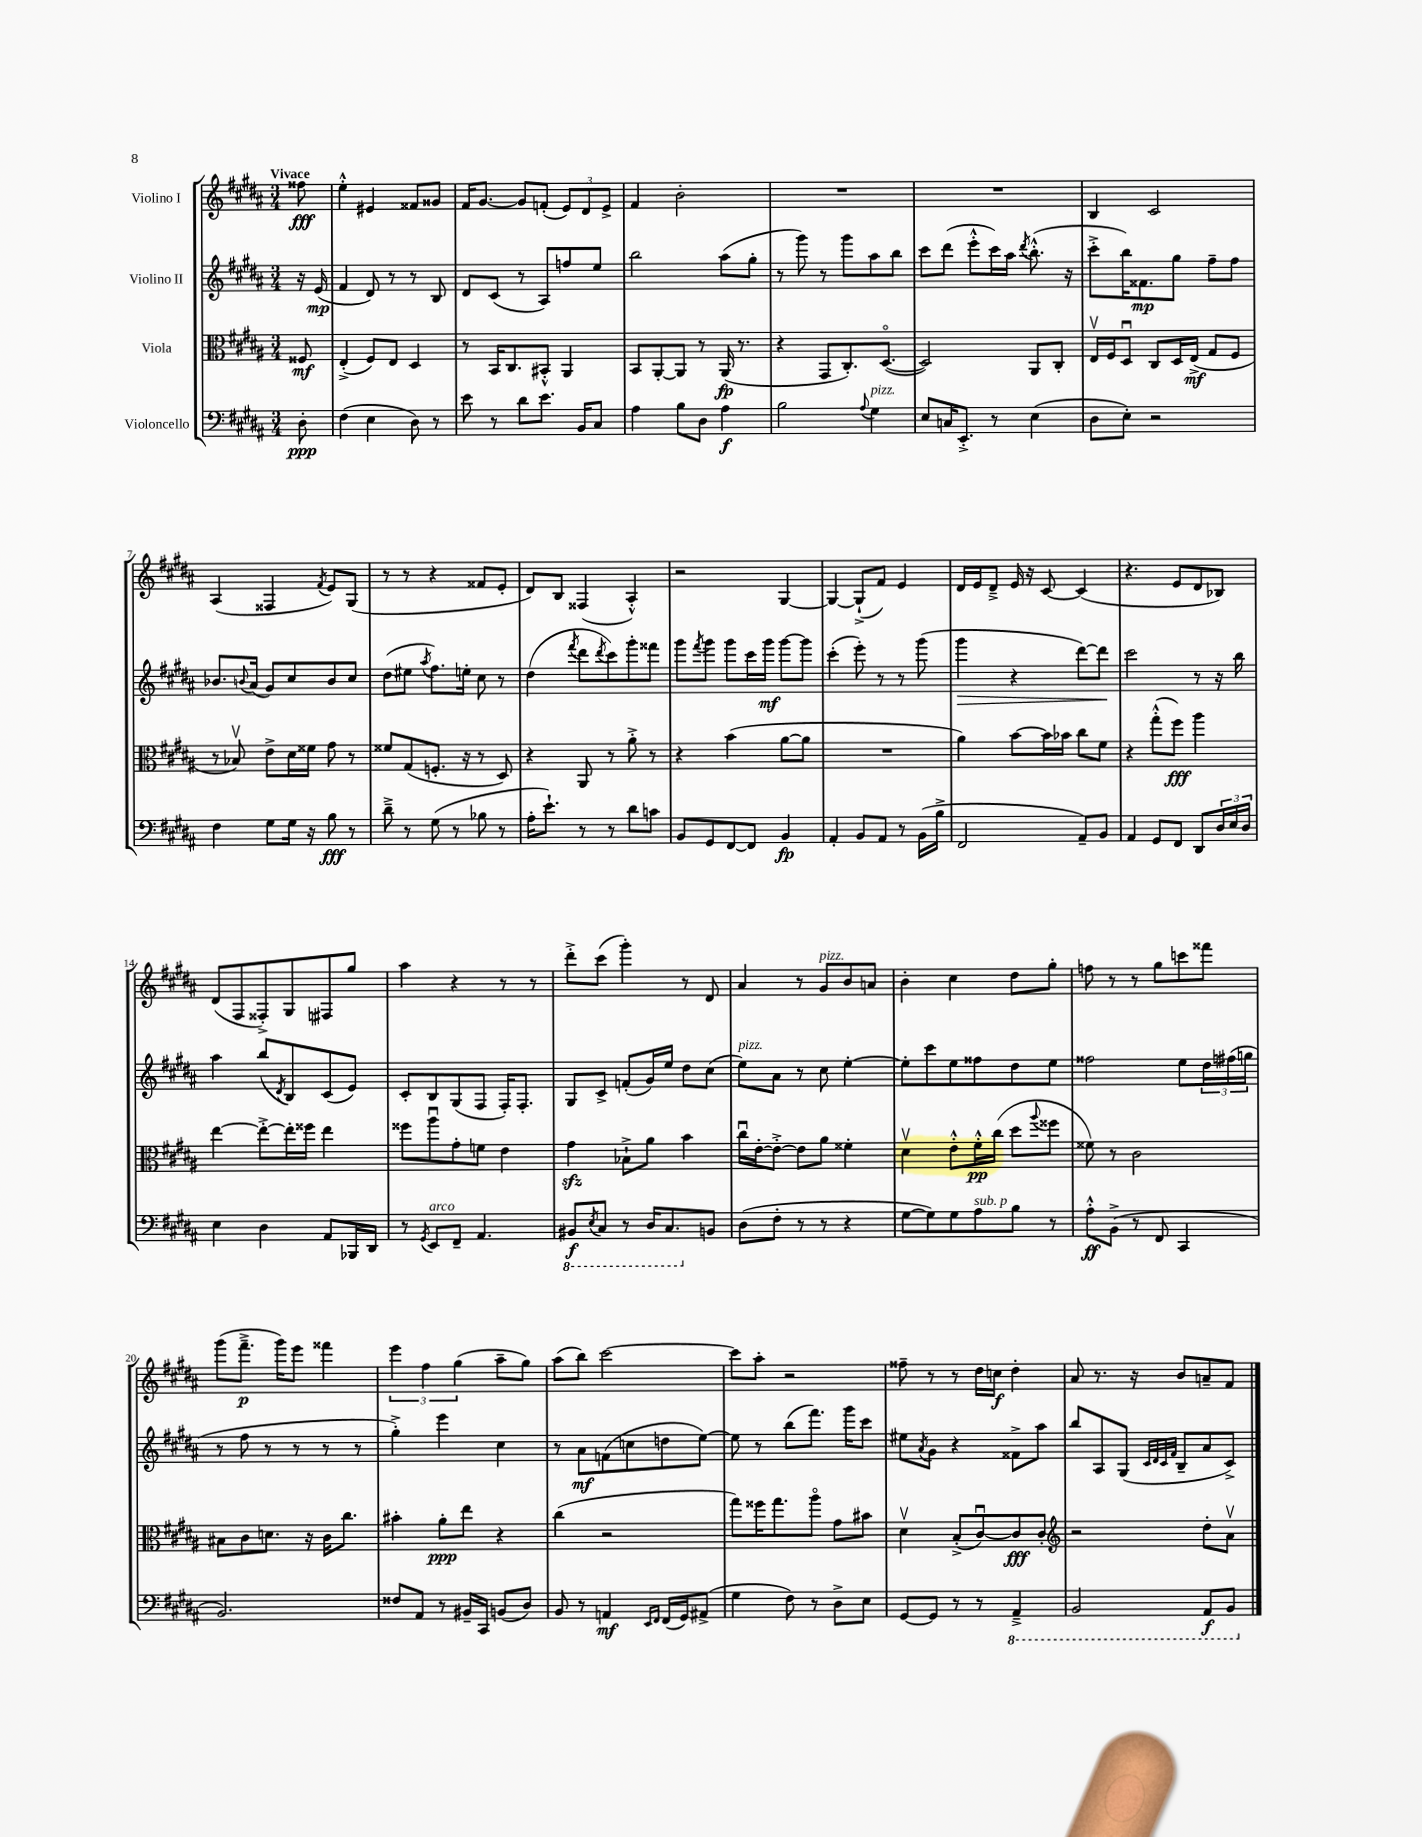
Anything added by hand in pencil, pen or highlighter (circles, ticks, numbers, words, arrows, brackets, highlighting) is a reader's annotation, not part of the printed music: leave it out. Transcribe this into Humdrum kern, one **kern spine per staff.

**kern	**dynam	**kern	**dynam	**kern	**dynam	**kern	**dynam
*part4	*part4	*part3	*part3	*part2	*part2	*part1	*part1
*staff4	*staff4	*staff3	*staff3	*staff2	*staff2	*staff1	*staff1
*I"Violoncello	*	*I"Viola	*	*I"Violino II	*	*I"Violino I	*
*clefF4	*	*clefC3	*	*clefG2	*	*clefG2	*
*k[f#c#g#d#a#]	*	*k[f#c#g#d#a#]	*	*k[f#c#g#d#a#]	*	*k[f#c#g#d#a#]	*
*M3/4	*	*M3/4	*	*M3/4	*	*M3/4	*
=	=	=	=	=	=	=	=
!	!	!	!	!	!	!LO:TX:a:B:t=Vivace	!
8D#'\	ppp	8F##X/	mf	16r	.	8ff##X\	fff
.	.	.	.	(16e/	mp	.	.
=1	=1	=1	=1	=1	=1	=1	=1
(4F#\	.	(4E'^/	.	4f#/	.	4ee'^^\	.
4E\	.	8F#/L)	.	8d#/)	.	4e#X/	.
.	.	8E/J	.	8r	.	.	.
8D#\)	.	4D#/	.	8r	.	8f##X/L	.
8r	.	.	.	8B/	.	8g##X/J	.
=2	=2	=2	=2	=2	=2	=2	=2
8e\	.	8r	.	8d#/L	.	16f#/KL	.
.	.	.	.	.	.	[8.g#/J	.
8r	.	16BB/KL	.	(8c#/J	.	.	.
.	.	8.C#/	.	.	.	.	.
8d#\L	.	.	.	8r	.	8g#/L]	.
8.e\J	.	8BB#X'^^/J	.	8A#/L)	.	(8fn'/J	.
.	.	4AA#/	.	8ffn/	.	12e/L)	.
16BB/KL	.	.	.	.	.	.	.
.	.	.	.	.	.	12d#/	.
8C#/J	.	.	.	8ee/J	.	.	.
.	.	.	.	.	.	12e^/J	.
=3	=3	=3	=3	=3	=3	=3	=3
4A#\	.	8BB/L	.	2bb\	.	4f#/	.
.	.	[8AA#'/	.	.	.	.	.
8B\L	.	8AA#/J]	.	.	.	2b'\	.
8D#\J	.	8r	.	.	.	.	.
4A#\	f	(16AA#/	fp	(8aa#\L	.	.	.
.	.	8.r	.	.	.	.	.
.	.	.	.	8gg#'\J	.	.	.
=4	=4	=4	=4	=4	=4	=4	=4
2B\	.	4r	.	8r	.	2.r	.
.	.	.	.	8ggg#\)	.	.	.
.	.	8GG#/L	.	8r	.	.	.
.	.	8.C#'/)	.	8ggg#\L	.	.	.
8qqA#/	.	.	.	.	.	.	.
!LO:TX:a:i:t=pizz.	!	!	!	!	!	!	!
4G#\	.	.	.	8aa#\	.	.	.
.	.	([8.D#/J	.	.	.	.	.
.	.	.	.	8bb\J	.	.	.
=5	=5	=5	=5	=5	=5	=5	=5
8E/L	.	2D#/])	.	8ccc#\L	.	2.r	.
16Cn/K	.	.	.	(8ddd#\J	.	.	.
8.EE'^/J	.	.	.	.	.	.	.
.	.	.	.	8eee'^^\L	.	.	.
8r	.	.	.	16ccc#\L)	.	.	.
.	.	.	.	16aa#\JJ	.	.	.
.	.	.	.	8qddd#/	.	.	.
(4E\	.	8AA#/L	.	(8.bb'^^\	.	.	.
.	.	8C#'/J	.	.	.	.	.
.	.	.	.	16r	.	.	.
=6	=6	=6	=6	=6	=6	=6	=6
8D#\L	.	16Ev/LL	.	8ccc#'^\L	.	4B/	.
.	.	16F#/J	.	.	.	.	.
8E'\J)	.	8D#u/J	.	16bb\K)	.	.	.
.	.	.	.	8.f##X\	mp	.	.
2r	.	8C#/L	.	.	.	2c#/	.
.	.	16D#/L	.	8gg#\J	.	.	.
.	.	(16E^/JJ	mf	.	.	.	.
.	.	8G#/L	.	8ff#~\L	.	.	.
.	.	8F#/J	.	8ff#\J	.	.	.
!!LO:LB:g=z
=7	=7	=7	=7	=7	=7	=7	=7
4F#\	.	8r	.	8.b-X/L	.	(4A#/	.
.	.	8B-Xv/)	.	.	.	.	.
.	.	.	.	8qqbn/	.	.	.
.	.	.	.	(16a#/Jk	.	.	.
8G#\L	.	8e^\L	.	8g#/L)	.	4F##X/	.
16G#\Jk	.	16d#\L	.	8cc#/	.	.	.
16r	.	16f##X\JJ	.	.	.	.	.
.	.	.	.	.	.	8qf#/	.
8B\	fff	8g#\	.	8b/	.	8e/L)	.
8r	.	8r	.	8cc#/J	.	(8G#/J	.
=8	=8	=8	=8	=8	=8	=8	=8
8d#~^\	.	8f##X/L	.	(8dd#\L	.	8r	.
8r	.	(8G#/	.	8ee#X\J	.	8r	.
.	.	.	.	8qaa#/	.	.	.
(8G#\	.	8.Fn'/J	.	8.ff#\L)	.	4r	.
8r	.	.	.	.	.	.	.
.	.	16r	.	16een'\Jk	.	.	.
8B-X\	.	8r	.	8cc#\	.	8f##X/L	.
8r	.	8D#/)	.	8r	.	8e'/J	.
=9	=9	=9	=9	=9	=9	=9	=9
16A#'\KL	.	4r	.	(4dd#\	.	8d#/L)	.
8.e`\J)	.	.	.	.	.	.	.
.	.	.	.	.	.	8B/J	.
.	.	.	.	8qfff#/	.	.	.
8r	.	8AA#/	.	8ddd#\L	.	(4F##X/	.
.	.	.	.	8qddd#/	.	.	.
8r	.	8r	.	8ccc#\)	.	.	.
8d#\L	.	8a#'^\	.	8ggg#'\	.	4A#'^^/)	.
8cn\J	.	8r	.	8fff##X\J	.	.	.
=10	=10	=10	=10	=10	=10	=10	=10
8BB/L	.	4r	.	8ggg#\L	.	2r	.
.	.	.	.	8qfff#/	.	.	.
8GG#/	.	.	.	8ggg#\J	.	.	.
[8FF#/	.	(4b\	.	8ggg#\L	.	.	.
8FF#/J]	.	.	.	16ccc#\L	.	.	.
.	.	.	.	16ggg#\JJ	mf	.	.
4BB/	fp	[8a#\L	.	[8ggg#\L	.	[4G#/	.
.	.	8a#\J]	.	8ggg#\J]	.	.	.
=11	=11	=11	=11	=11	=11	=11	=11
4AA#'/	.	2.r	.	(4ccc#'\	.	4G#/_	.
8BB/L	.	.	.	8eee'\)	.	(8G#`^/L]	.
8AA#/J	.	.	.	8r	.	8f#/J)	.
8r	.	.	.	8r	.	4e/	.
(16BB\LL	.	.	.	(8ggg#\	.	.	.
16B^\JJ	.	.	.	.	.	.	.
=12	=12	=12	=12	=12	=12	=12	=12
!	!	!	!	!	!LO:HP:b	!	!
2FF#/	.	4a#\)	.	4ggg#\	>	16d#/LL	.
.	.	.	.	.	.	16e/J	.
.	.	.	.	.	.	8d#~^/J	.
.	.	[8b\L	.	4r	.	16e/	.
.	.	.	.	.	.	16r	.
.	.	16b\L]	.	.	.	[8c#/	.
.	.	16b-X\JJ	.	.	.	.	.
8AA#~/L)	.	8cc#\L	.	[8ddd#\L)	.	(4c#/]	.
8BB/J	.	8f#\J	.	8ddd#\J]	.	.	.
.	.	.	.	.	]	.	.
=13	=13	=13	=13	=13	=13	=13	=13
4AA#/	.	4r	.	2ccc#\	.	4.r	.
8GG#/L	.	(8gg#'^^\L	.	.	.	.	.
8FF#/J	.	8ff#\J)	fff	.	.	8e/L	.
8DD#/L	.	4aa#\	.	8r	.	8d#/	.
24D#/L	.	.	.	16r	.	8B-X/J)	.
24E/	.	.	.	.	.	.	.
.	.	.	.	16bb\	.	.	.
24D#/JJ	.	.	.	.	.	.	.
!!LO:LB:g=z
=14	=14	=14	=14	=14	=14	=14	=14
4E\	.	[4ee\	.	4aa#\	.	(8d#/L	.
.	.	.	.	.	.	8F#/	.
4D#\	.	8ee'^\L_	.	(8bb/L	.	8F##X'^/)	.
.	.	.	.	8qd#/	.	.	.
.	.	16ee'\L]	.	8B/)	.	8G#/	.
.	.	16ff##X\JJ	.	.	.	.	.
8AA#/L	.	4ee\	.	(8c#/	.	8F#X/	.
16BBB-X/L	.	.	.	8e/J)	.	8gg#/J	.
16DD#/JJ	.	.	.	.	.	.	.
=15	=15	=15	=15	=15	=15	=15	=15
8r	.	8ff##X\L	.	8c#'/L	.	4aa#\	.
8qGG#/	.	.	.	.	.	.	.
!LO:TX:a:i:t=arco	!	!	!	!	!	!	!
8EE/L	.	8aa#u\	.	8B/	.	.	.
8FF#~/J	.	8g#'\	.	(8G#/	.	4r	.
4.AA#/	.	8fn\J	.	8F#/J	.	.	.
.	.	4e\	.	16F#'/KL)	.	8r	.
.	.	.	.	8.F#'/J	.	.	.
.	.	.	.	.	.	8r	.
=16	=16	=16	=16	=16	=16	=16	=16
*8ba	*	*	*	*	*	*	*
8BBB#X/L	f	4g#zz\	.	8G#/L	.	8ddd#'^\L	.
8qEE/	.	.	.	.	.	.	.
8CC#/J	.	.	.	8c#^/J	.	(8ccc#\J	.
8r	.	8B-X`^\L	.	(8fn'/L	.	4ggg#'\)	.
16DD#/KL	.	8a#\J	.	16g#/L)	.	.	.
8.CC#/	.	.	.	16ee/JJ	.	.	.
.	.	4b\	.	8dd#\L	.	8r	.
*X8ba	*	*	*	*	*	*	*
8BBn/J	.	.	.	(8cc#\J	.	8d#/	.
=17	=17	=17	=17	=17	=17	=17	=17
!	!	!	!	!LO:TX:a:i:t=pizz.	!	!	!
(8D#\L	.	16cc#u\LL	.	8ee\L)	.	4a#/	.
.	.	[16e'\J	.	.	.	.	.
8F#'\J	.	8e'^\J_	.	8a#\J	.	.	.
8r	.	8e\L]	.	8r	.	8r	.
!	!	!	!	!	!	!LO:TX:a:i:t=pizz.	!
8r	.	8a#\J	.	8cc#\	.	8g#/L	.
4r	.	4f##X'\	.	[4ee'\	.	8b/	.
.	.	.	.	.	.	8an/J	.
=18	=18	=18	=18	=18	=18	=18	=18
[8G#\L	.	4d#v\	.	8ee'\L]	.	4b'\	.
8G#\])	.	.	.	8ccc#\	.	.	.
8G#\	.	8e'^^\L	.	8ee\	.	4cc#\	.
!LO:TX:a:i:t=sub. p	!	!	!	!	!	!	!
8A#\	.	16f#'^^\L	pp	8ff##X\	.	.	.
.	.	(16cc#\JJ	.	.	.	.	.
8B\J	.	8dd#\L	.	8dd#\	.	8dd#\L	.
.	.	8qqaa#/	.	.	.	.	.
8r	.	8ff##X\J	.	8ee\J	.	8gg#'\J	.
=19	=19	=19	=19	=19	=19	=19	=19
8A#'^^\L	ff	8f##X\)	.	2ff##X\	.	8ffn\	.
(8BB^\J	.	8r	.	.	.	8r	.
8r	.	2c#\	.	.	.	8r	.
8FF#/	.	.	.	.	.	8gg#\L	.
4CC#/	.	.	.	8ee\L	.	8cccn\	.
.	.	.	.	24dd#\L	.	8fff##X\J	.
.	.	.	.	(24ff#X\	.	.	.
.	.	.	.	24ggn\JJ	.	.	.
!!LO:LB:g=z
=20	=20	=20	=20	=20	=20	=20	=20
2.BB/)	.	8B#X\L	.	8r	.	(8ggg#\L	.
.	.	8c#\	.	8ff#\	.	8.fff#~^\J	p
.	.	8.dn\J	.	8r	.	.	.
.	.	.	.	.	.	16ggg#\KL)	.
.	.	.	.	8r	.	8eee\J	.
.	.	16r	.	.	.	.	.
.	.	16c#\KL	.	8r	.	4fff##X\	.
.	.	8.cc#\J	.	.	.	.	.
.	.	.	.	8r	.	.	.
=21	=21	=21	=21	=21	=21	=21	=21
8F##X/L	.	4b#X'\	.	4gg#'^\)	.	6eee\	.
8AA#/J	.	.	.	.	.	.	.
.	.	.	.	.	.	6ff#\	.
8r	.	8a#'\L	ppp	4eee\	.	.	.
.	.	.	.	.	.	(6gg#\	.
16BB#X~/LL	.	8ee\J	.	.	.	.	.
16CC#/JJ	.	.	.	.	.	.	.
(8BBn/L	.	4r	.	4cc#\	.	8aa#~\L	.
8D#/J)	.	.	.	.	.	8gg#\J)	.
=22	=22	=22	=22	=22	=22	=22	=22
8BB/	.	(4cc#\	.	8r	.	(8aa#\L	.
8r	.	.	.	8a#\L	mf	8bb\J)	.
4AAn/	mf	2r	.	(8fn\	.	[2ccc#\	.
.	.	.	.	8ccn\	.	.	.
16qqEE/LL	.	.	.	.	.	.	.
16qqFF#/JJ	.	.	.	.	.	.	.
(16FF#/LL	.	.	.	8ddn\	.	.	.
16GG#/J)	.	.	.	.	.	.	.
(8AA#X^/J	.	.	.	[8ee\J)	.	.	.
=23	=23	=23	=23	=23	=23	=23	=23
4G#\	.	8gg#\L)	.	8ee\]	.	8ccc#\L]	.
.	.	16ff##X\K	.	8r	.	8aa#'\J	.
.	.	8.gg#\	.	.	.	.	.
8F#\)	.	.	.	(8bb\L	.	2r	.
8r	.	8aa#\J	.	8.fff#\J)	.	.	.
8D#^\L	.	8g#\L	.	.	.	.	.
.	.	.	.	16ggg#\KL	.	.	.
8E\J	.	8b#X\J	.	8ccc#\J	.	.	.
=24	=24	=24	=24	=24	=24	=24	=24
[8GG#/L	.	4d#v\	.	8ee#X\L	.	8ff##X~\	.
.	.	.	.	8qa#/	.	.	.
8GG#/J]	.	.	.	8g#\J	.	8r	.
8r	.	(8B'^/L	.	4r	.	8r	.
8r	.	[8c#u/)	.	.	.	16dd#\LL	.
.	.	.	.	.	.	16ccn\JJ	f
*8ba	*	*	*	*	*	*	*
4AAA#~^/	.	8c#/]	fff	8f##X^\L	.	4dd#'\	.
.	.	8c#'/J	.	8aa#\J	.	.	.
=25	=25	=25	=25	=25	=25	=25	=25
*	*	*clefG2	*	*	*	*	*
2BBB/	.	2r	.	8bb/L	.	8a#/	.
.	.	.	.	8A#/	.	8.r	.
.	.	.	.	(8G#/J	.	.	.
.	.	.	.	.	.	16r	.
.	.	.	.	32qqc#/LLL	.	.	.
.	.	.	.	32qqd#/	.	.	.
.	.	.	.	32qqc#/	.	.	.
.	.	.	.	32qqf#/JJJ	.	.	.
.	.	.	.	8B~/L	.	8b/L	.
8AAA#/L	f	8dd#'\L	.	8a#/	.	8an~/	.
8BBB/J	.	8a#v\J	.	8c#^/J)	.	8f#/J	.
*X8ba	*	*	*	*	*	*	*
==	==	==	==	==	==	==	==
*-	*-	*-	*-	*-	*-	*-	*-
